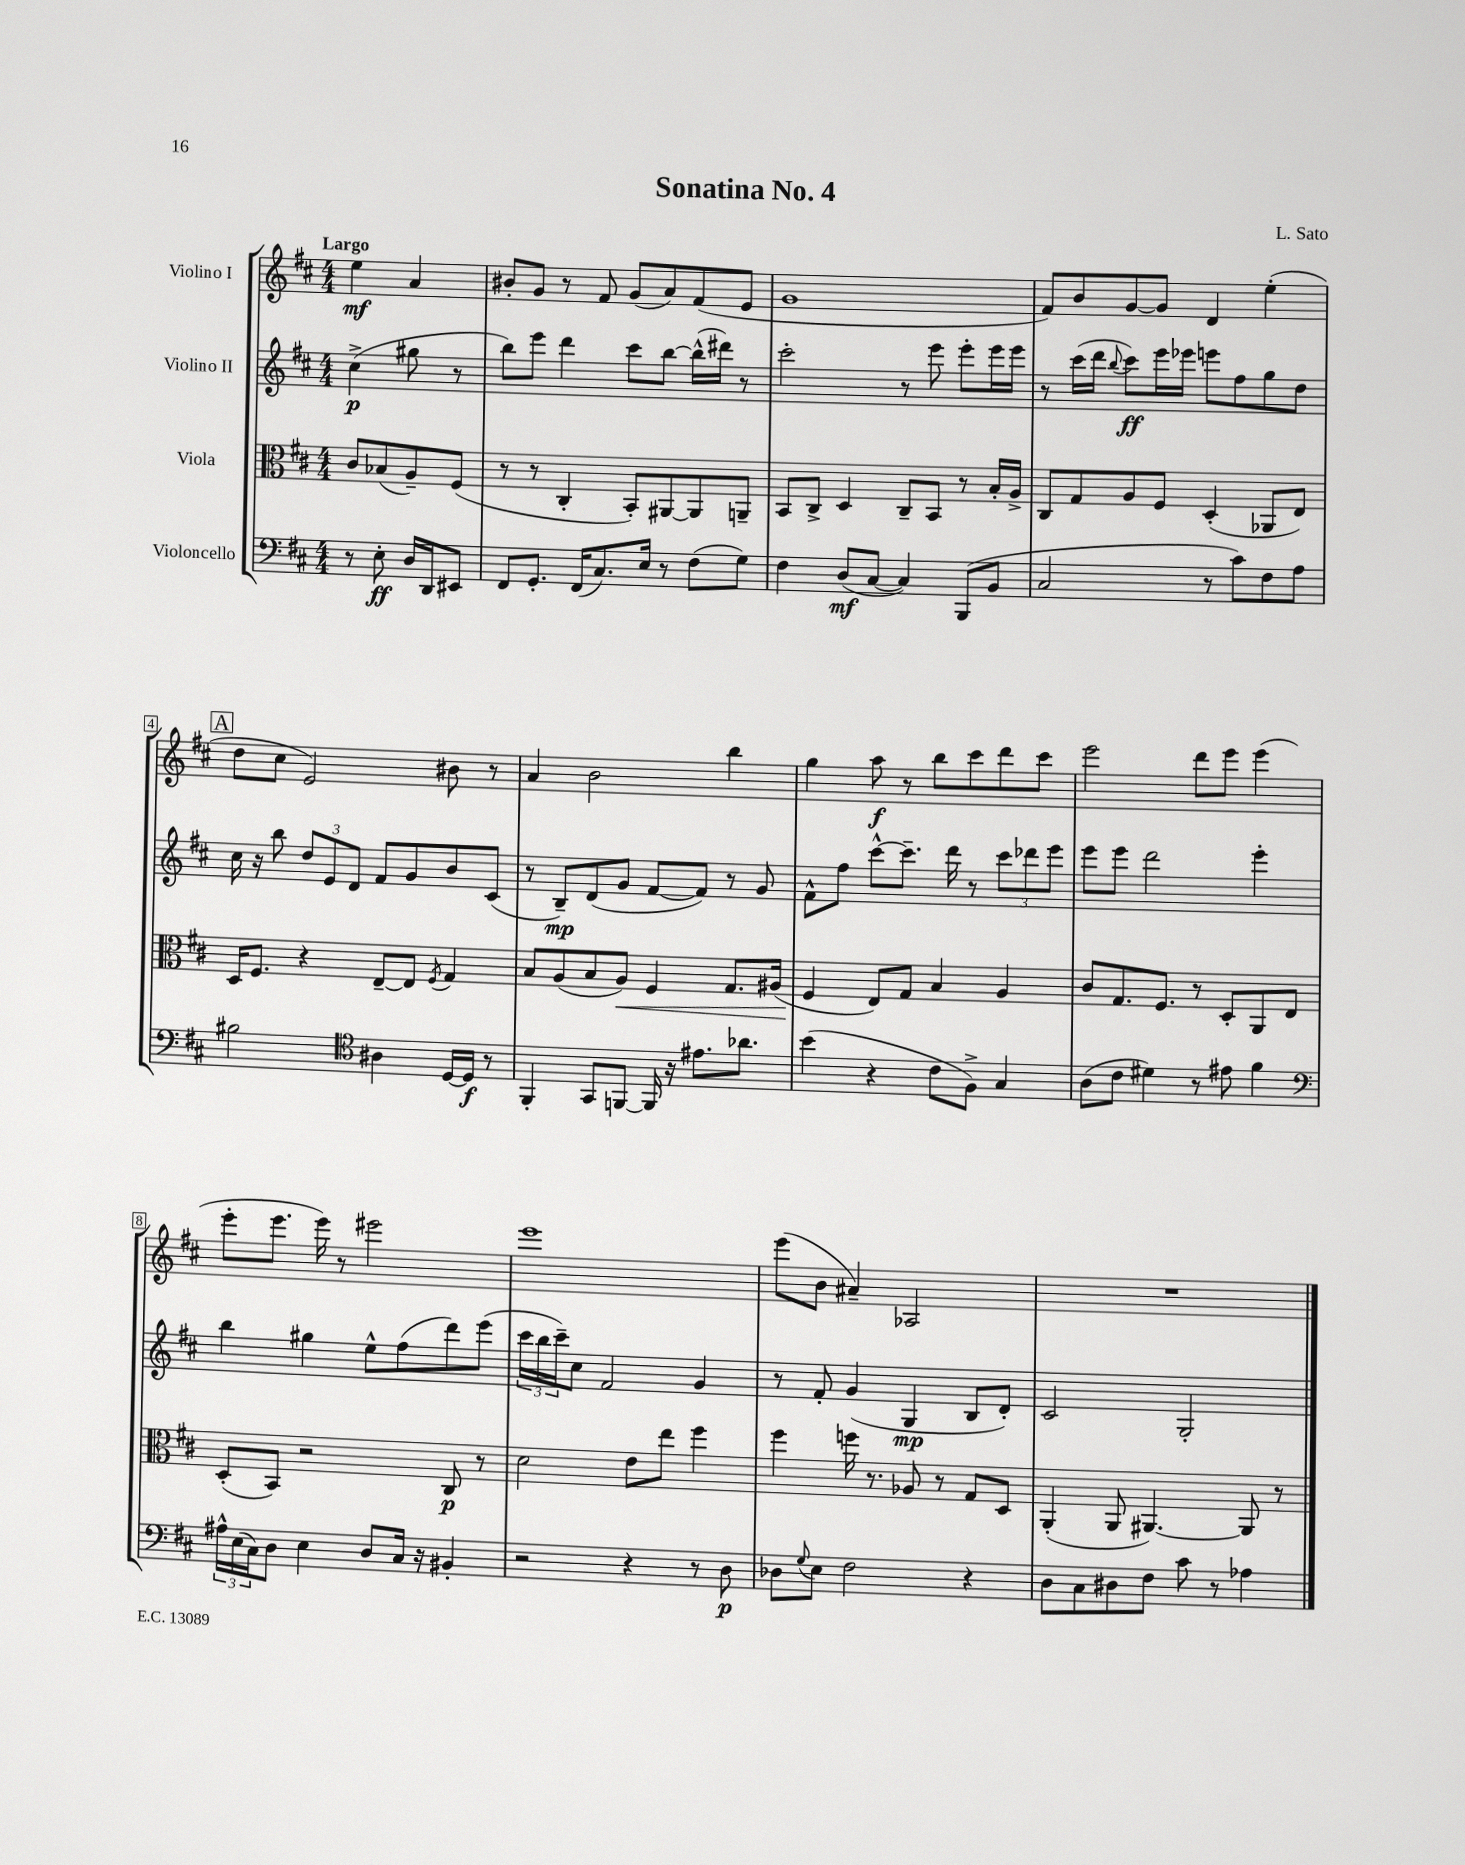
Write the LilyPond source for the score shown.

\header { title = "Sonatina No. 4" composer = "L. Sato" }
<<
\new StaffGroup <<
\new Staff = "s0" \with { instrumentName = "Violino I" } {
    \clef treble \key d \major \numericTimeSignature \time 4/4 \partial 2 \tempo "Largo"
    e''4\mf a'4 |
    bis'8-. g'8 r8 fis'8 g'8( a'8) fis'8( e'8 |
    g'1 |
    fis'8) b'8 g'8~ g'8 d'4 e''4-.( |
    \mark \markup { \box "A" } d''8 cis''8 e'2) bis'8 r8 |
    a'4 b'2 b''4 |
    g''4 a''8\f r8 b''8 cis'''8 d'''8 cis'''8 |
    e'''2 d'''8 e'''8 e'''4( |
    e'''8-. e'''8. e'''16) r8 eis'''2 |
    e'''1 |
    e'''8( b'8 ais'4--) aes2 |
    R1 \bar "|." |
}
\new Staff = "s1" \with { instrumentName = "Violino II" } {
    \clef treble \key d \major \numericTimeSignature \time 4/4 \partial 2
    cis''4->\p( gis''8 r8 |
    b''8) e'''8 d'''4 cis'''8 b''8~ b''16-^( dis'''16) r8 |
    cis'''2-. r8 e'''8 e'''8-. e'''16 e'''16 |
    r8 cis'''16( d'''16 \appoggiatura { b''8 } cis'''8\ff) e'''16 ees'''16 e'''8 fis''8 g''8 d''8 |
    \mark \markup { \box "A" } cis''16 r16 b''8 \tuplet 3/2 { d''8 e'8 d'8 } fis'8 g'8 b'8 cis'8( |
    r8 b8--\mp) d'8( g'8 fis'8~ fis'8) r8 g'8 |
    fis'8-^ fis''8 cis'''8~-^ cis'''8.-- d'''16 r8 \tuplet 3/2 { cis'''8 des'''8 e'''8 } |
    e'''8 e'''8 d'''2 e'''4-. |
    b''4 gis''4 e''8-^ fis''8( d'''8) e'''8( |
    \tuplet 3/2 { cis'''16 b''16 cis'''16--) } cis''8 fis'2 g'4 |
    r8 fis'8-. g'4( g4\mp b8 d'8-.) |
    cis'2 g2-. \bar "|." |
}
\new Staff = "s2" \with { instrumentName = "Viola" } {
    \clef alto \key d \major \numericTimeSignature \time 4/4 \partial 2
    cis'8 bes8( a8--) fis8( |
    r8 r8 cis4-. b,8-.) ais,8~ ais,8 a,8-- |
    b,8 cis8-> d4 cis8-- b,8 r8 b16-. a16-> |
    cis8 g8 a8 fis8 d4-.( aes,8 e8) |
    \mark \markup { \box "A" } d16 fis8. r4 e8~-- e8 \acciaccatura { fis8 } g4 |
    b8 a8( b8 a8\<) fis4 g8. ais16( |
    fis4\! e8) g8 b4 a4 |
    cis'8 g8. fis8. r8 d8-. a,8 e8 |
    d8-.( b,8) r2 cis8\p r8 |
    d'2 e'8 e''8 fis''4 |
    fis''4 f''16 r8. aes8 r8 g8 d8 |
    a,4-.( a,8 ais,4.~) ais,8 r8 \bar "|." |
}
\new Staff = "s3" \with { instrumentName = "Violoncello" } {
    \clef bass \key d \major \numericTimeSignature \time 4/4 \partial 2
    r8 e8-.\ff d16 d,16 eis,8 |
    fis,8 g,8.-. fis,16( cis8.) e16 r8 fis8( g8) |
    fis4 d8\mf( cis8~ cis4) b,,8( b,8 |
    cis2 r8 cis'8) fis8 a8 |
    \mark \markup { \box "A" } bis2 \clef tenor ais4 d16~ d16\f r8 |
    fis,4-. g,8 f,8~ f,16 r16 eis'8. aes'8. |
    b'4( r4 cis'8 fis8->) g4 |
    a8( cis'8 dis'4) r8 eis'8 fis'4 |
    \clef bass \tuplet 3/2 { ais16-^ e16( cis16) } d8 e4 d8 cis16 r16 bis,4-. |
    r2 r4 r8 d8\p |
    des8 \appoggiatura { g8 } e8 fis2 r4 |
    d8 cis8 dis8 fis8 cis'8 r8 aes4 \bar "|." |
}
>>
>>
\layout { \context { \Score \override BarNumber.stencil = #(make-stencil-boxer 0.1 0.3 ly:text-interface::print) } }
